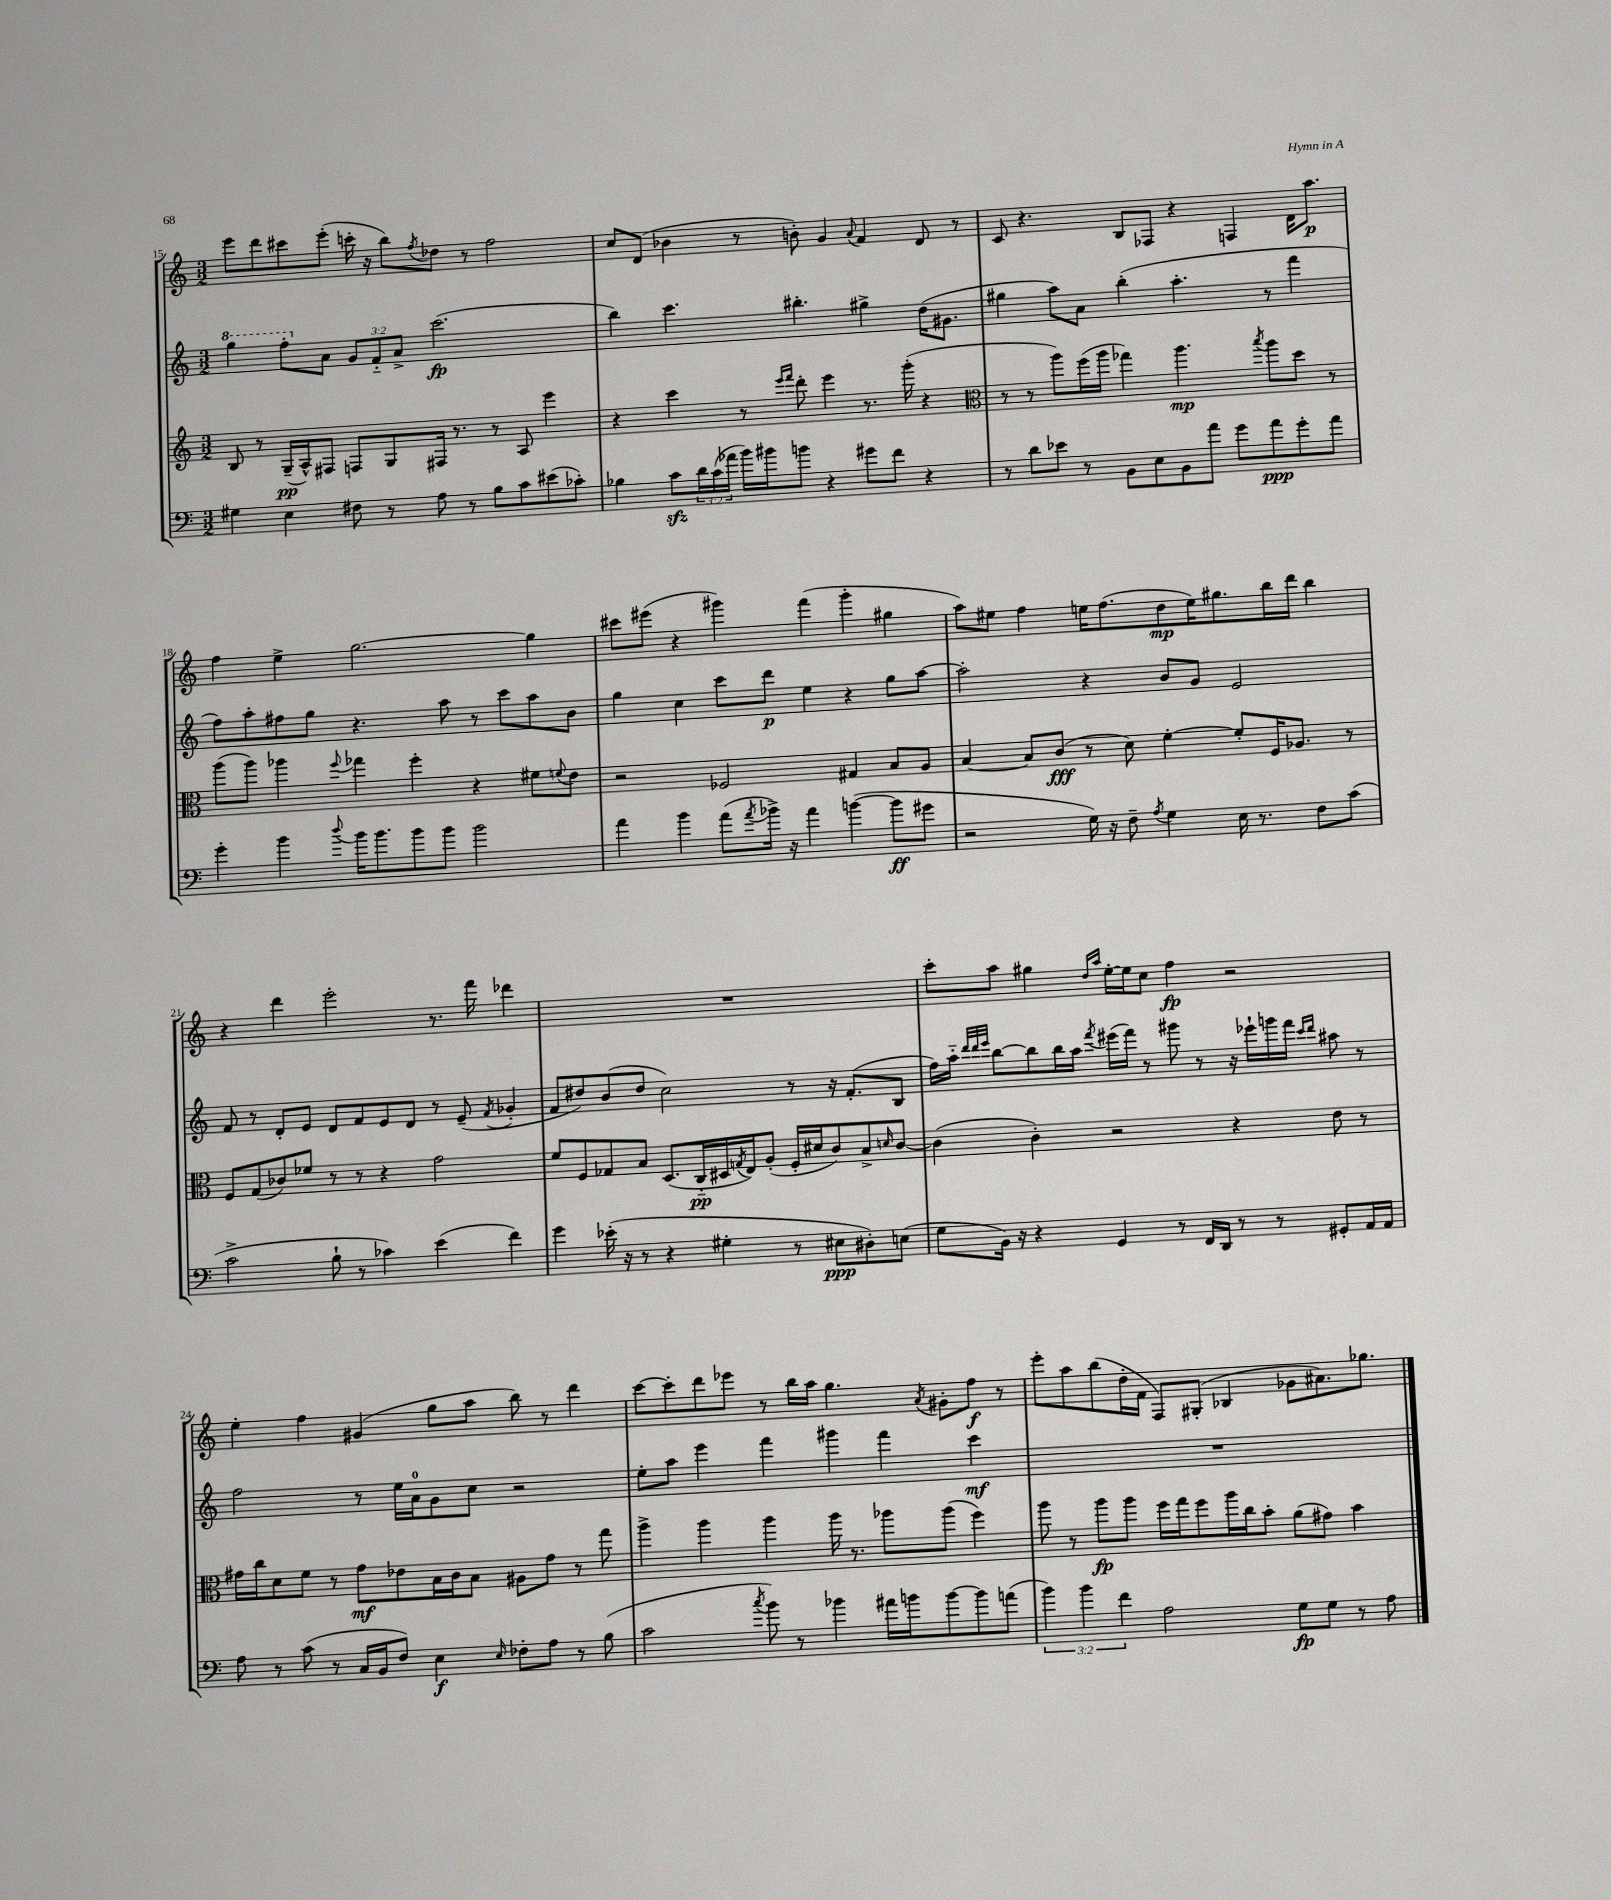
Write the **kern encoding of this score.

**kern	**kern	**kern	**kern
*staff4	*staff3	*staff2	*staff1
*clefF4	*clefG2	*clefG2	*clefG2
*k[]	*k[]	*k[]	*k[]
*M3/2	*M3/2	*M3/2	*M3/2
4G#	8B	4ggg	8eee
.	8r	.	8ddd
4E	(16G~	8fff'	8ccc#
.	16A^^)	.	.
.	8F#	8a	(8eee'
8F#	8F	12g	16ccc'
.	.	.	16r
.	.	12f'~	.
8r	8G	.	8bb)
.	.	12a^	.
.	.	.	8qff
8A	16F#	(2.ccc	8dd-
.	8.r	.	.
8r	.	.	8r
8B	8r	.	2ff
8c	8A	.	.
(8e#	4eee	.	.
8c-')	.	.	.
=	=	=	=
4B-	4r	4bb)	8cc
.	.	.	(8d
8c	4ccc	4.ccc	4b-
24d	.	.	.
(24c	.	.	.
24a-	.	.	.
16b)	8r	.	8r
16b#	.	.	.
.	16qqeee	.	.
.	16qqfff	.	.
8b	8ddd'	4.bb#'	8b')
4r	4eee	.	4g
.	.	.	8qqa
8g#	8.r	4gg#^	4f
8f	.	.	.
.	(16ggg'	.	.
4r	4r	(16dd	8d
.	.	8.g#	.
.	.	.	8r
=	=	=	=
*	*clefC3	*	*
8r	8r	4gg#	8c
8d	8r	.	4.r
8e-	8aa)	8aa)	.
8r	(16ff	8a	.
.	16aa	.	.
8BB	4gg-)	(4bb'	8B
8E	.	.	8F-
8BB	4.aa	4.aa'	4r
8a	.	.	.
8g	.	.	4F
.	8qbb	.	.
8a	8aa	8r	.
8g'	8dd	4fff	16d
.	.	.	8.aa
8a	8r	.	.
=	=	=	=
4g'	(8aa	8ff)	4ff
.	8aa)	8aa'	.
4b	4aa-	8ff#	4ee^
.	.	8gg	.
8qqdd	8qqff	.	.
16b	4gg-	4.r	[2.gg
8.b	.	.	.
8b	4ff'	.	.
8b	.	8aa	.
2b	4r	8r	.
.	.	8ccc	.
.	8f#	8aa	4gg]
.	8qqf	.	.
.	8e	8b	.
=	=	=	=
4a	2r	4gg	8ccc#
.	.	.	(8eee#
4b	.	4cc	4r
(8a	2F-	8ccc	4ggg#)
8qa	.	.	.
16b-^)	.	8ddd	.
16r	.	.	.
4a	.	4ee	(4fff
([4b	4G#	4r	4ggg#'
8b]	8B	8gg	4gg#
8g#	8A	[8aa	.
=	=	=	=
2r	[4B	2aa']	8aa)
.	.	.	8ee#
.	8B]	.	4ff
.	(8c	.	.
16G)	8r	4r	16ee
16r	.	.	(8.ff
8F~	8d)	.	.
8qA	.	.	.
4G	[4f'	8b	8dd
.	.	8g	16ee)
.	.	.	8.gg#
16E	8f']	2e	.
8.r	.	.	.
.	16F	.	16bb
.	8.A-	.	16ddd
8F	.	.	4bb
(8c	8r	.	.
=	=	=	=
2c^	8F	8f	4r
.	(8G	8r	.
.	8c-)	8d'	4ddd
.	8f-	8e	.
8B`	8r	8d	2eee'
8r	8r	8f	.
4c-)	4r	8e	.
.	.	8d	.
(4e	2g	8r	8.r
.	.	(8e~	.
.	.	.	16fff
.	.	8qf	.
4f)	.	4g-'	4ddd-
=	=	=	=
4g	8f	8f	1.r
.	8F	8dd#)	.
(16e-'	8G-	(8b	.
16r	.	.	.
8r	8B	8dd#	.
4r	(8.D	2cc)	.
.	16C'~	.	.
4G#'	16D#	.	.
.	8qG	.	.
.	16E)	.	.
.	(8A'	.	.
8r	16F'	8r	.
.	16d#	.	.
8E#	8c)	16r	.
.	.	(8.f'	.
8D#')	8B^	.	.
.	16qqd	.	.
(8E	[8c	8B	.
=	=	=	=
8G	(4c]	16ff)	8ccc'
.	.	16aa'~	.
.	.	32qqddd	.
.	.	32qqddd	.
.	.	32qqeee	.
16BB)	.	[8bb	8aa
16r	.	.	.
4r	4c')	8bb]	4gg#
.	.	16bb	.
.	.	16aa	.
.	.	.	16qqdd
.	.	8qfff	16qqaa
4GG	2r	(16eee#	[16ee'
.	.	16fff)	16ee]
.	.	8r	8cc
8r	.	8ggg#	4ff
16FF	.	8r	.
16DD	.	.	.
8r	4r	16r	2r
.	.	16eee-`	.
8r	.	16ggg	.
.	.	16fff	.
.	.	16qqccc	.
.	.	16qqddd	.
8GG#'	8e	8aa#	.
16AA	8r	8r	.
16AA	.	.	.
=	=	=	=
8A	16g#	2ff	4ee'
.	16cc	.	.
8r	8d	.	.
(8c	8f	.	4ff
8r	8r	.	.
16C	8g#	8r	(4g#
16BB	.	.	.
8F)	8e-	16ee	.
.	.	16a	.
4E	16B	8g	8gg
.	16c	.	.
.	8B	8cc	8aa
16qqE	.	.	.
8F-'	8A#	2r	8bb)
8A	8g#	.	8r
8r	8r	.	4ddd
(8B	8gg	.	.
=	=	=	=
2c	4aa^	8ee'	[8ccc
.	.	8aa	8ccc']
.	4aa	4eee	8ddd
.	.	.	8eee-
8qcc	.	.	.
8b)	4aa	4fff	8r
8r	.	.	16bb
.	.	.	16aa
4b-	16aa	4ggg#	4.gg
.	8.r	.	.
16a#	8aa-	4fff	.
16b	.	.	.
.	.	.	8qa
[8b	(8aa-	.	8g#'
8b]	4ff)	4ccc	8ff
(8a	.	.	8r
=	=	=	=
6b)	8aa	1.r	8eee'
.	8r	.	8aa
6b	.	.	.
.	8aa	.	(8bb
6f	.	.	.
.	8aa	.	16dd'
.	.	.	16f
2A	16ff	.	8F)
.	16gg	.	.
.	8ff	.	(8G#'
.	16aa	.	4B-
.	16cc	.	.
.	8b'	.	.
8G	(8a	.	8g-
8G	8g#)	.	8.a#)
8r	4b	.	.
.	.	.	8.gg-
8A	.	.	.
==	==	==	==
*-	*-	*-	*-
